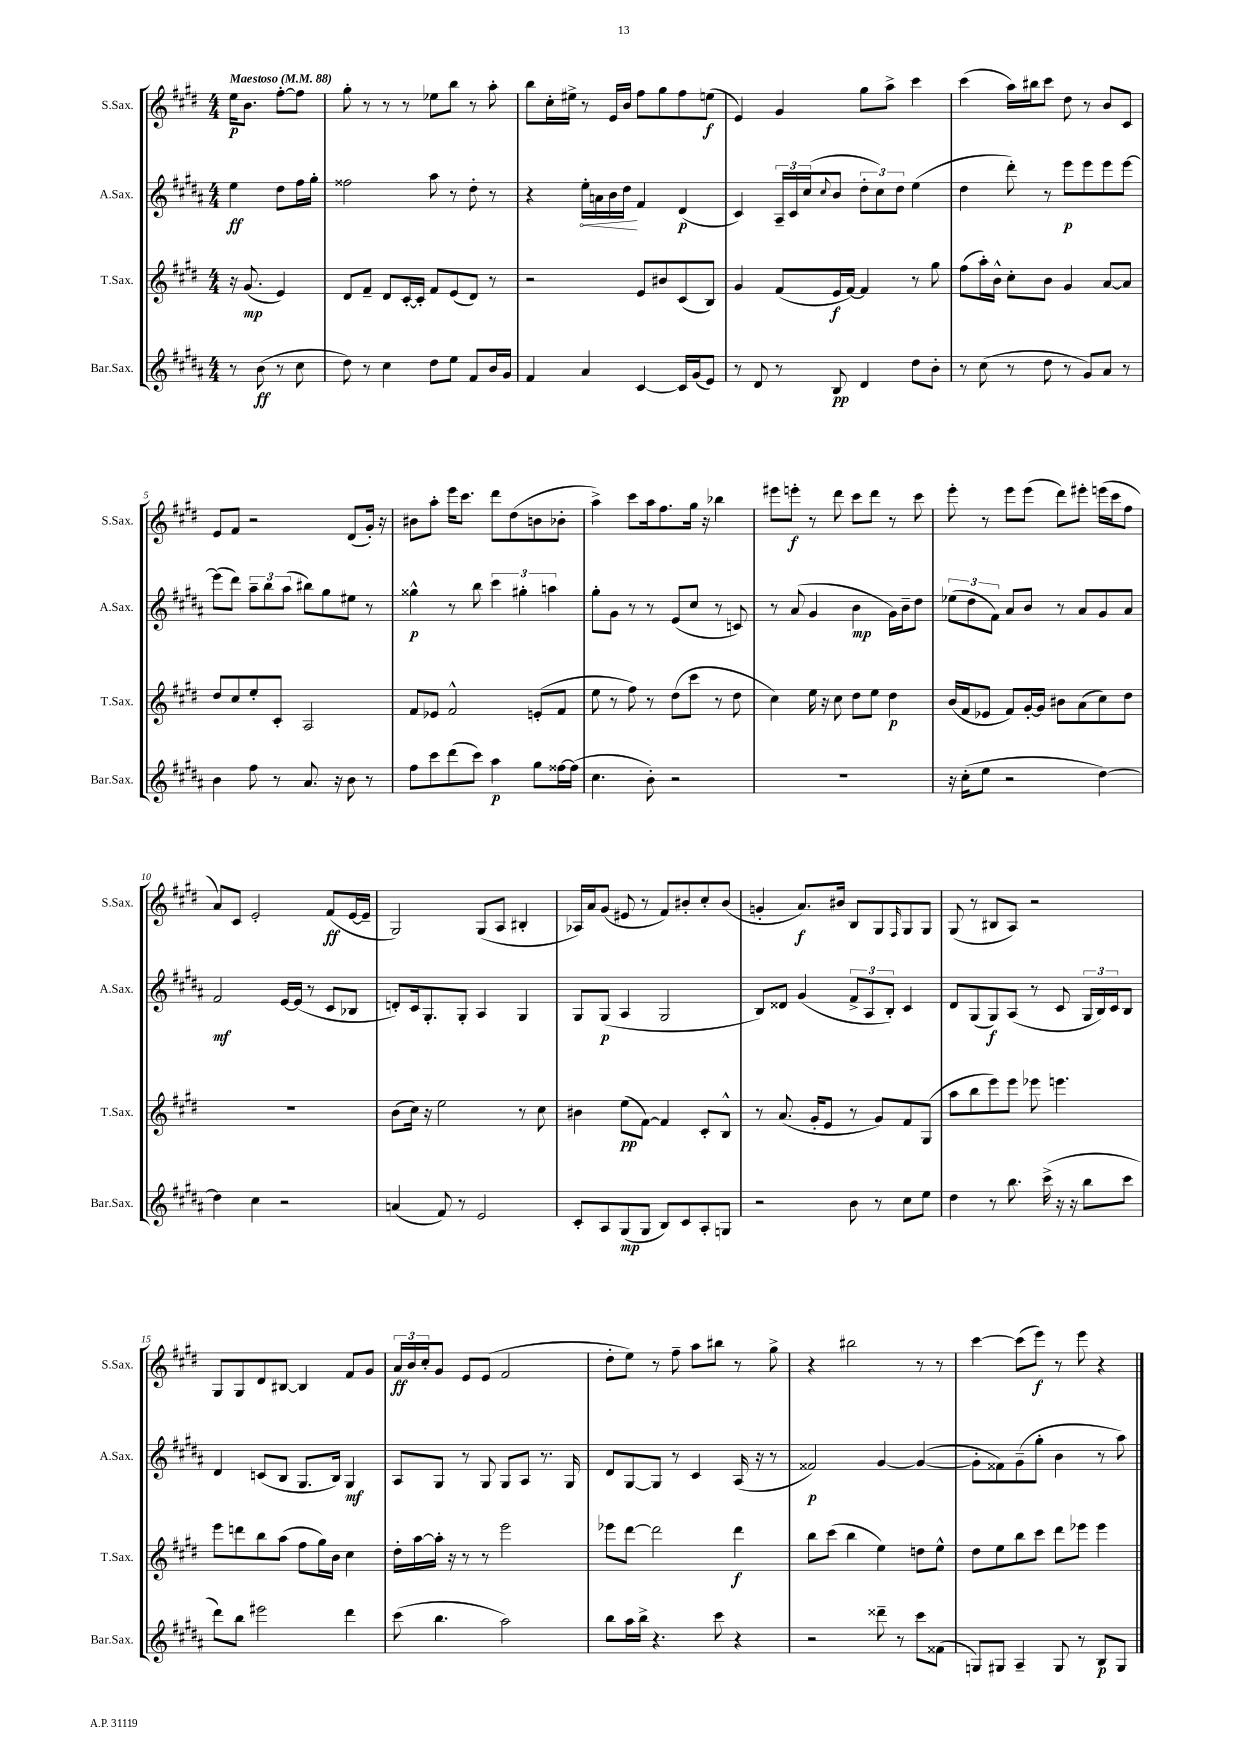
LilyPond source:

<<
\new StaffGroup <<
\new Staff = "s0" \with { instrumentName = "S.Sax." shortInstrumentName = "S.Sax." } {
    \clef treble \key e \major \numericTimeSignature \time 4/4 \partial 2 \tempo "Maestoso" 4 = 88
    e''16\p b'8. fis''8~-. fis''8 |
    gis''8-. r8 r8 r8 ees''8 b''8 r8 a''8-. |
    b''8 cis''16-. eis''16-> r8 e'16 b'16 fis''8 gis''8 fis''8 e''8\f( |
    e'4) gis'4 gis''8 a''8-> cis'''4 |
    cis'''4( a''16) bis''16 cis'''8 dis''8 r8 b'8 cis'8 |
    e'8 fis'8 r2 dis'8( gis'16-.) r16 |
    bis'8 a''8-. e'''16 cis'''8. dis'''8 dis''8( b'8 bes'8-. |
    a''4->) cis'''8 a''16 fis''8. gis''16 r16 bes''4 |
    eis'''8 e'''8-.\f r8 dis'''8 cis'''8 dis'''8 r8 cis'''8 |
    e'''8-. r8 e'''8 e'''8( dis'''8) eis'''8-. e'''16( cis'''16 fis''8 |
    a'8) cis'8 e'2-. fis'8\ff( e'16~ e'16-- |
    gis2) gis8( a8 bis4-. |
    aes16) a'16 gis'8( eis'8 r8 fis'8) bis'8-. cis''8-. bis'8( |
    g'4-. a'8.\f) bis'16 b8 gis8 \grace { fis16 } gis8 gis8 |
    gis8( r8 bis8 a8) r2 |
    gis8 gis8 dis'8 bis8~ bis4 fis'8 gis'8 |
    \tuplet 3/2 { a'16\ff b'16 cis''16-. } gis'8 e'8 e'8( fis'2 |
    dis''8-. e''8) r8 fis''8-- a''8 bis''8 r8 gis''8-> |
    r4 bis''2 r8 r8 |
    cis'''4~ cis'''8( e'''8\f) r8 e'''8 r4 \bar "|." |
}
\new Staff = "s1" \with { instrumentName = "A.Sax." shortInstrumentName = "A.Sax." } {
    \clef treble \key b \major \numericTimeSignature \time 4/4 \partial 2
    e''4\ff dis''8 fis''16 gis''16-. |
    fisis''2 ais''8 r8 dis''8-. r8 |
    r4 \once \override Hairpin.circled-tip = ##t e''16-.\< a'16 b'16 dis''16\! fis'4 dis'4\p( |
    cis'4) \tuplet 3/2 { ais16-- cis'16 cis''16( } \appoggiatura { cis''8 } b'8 \tuplet 3/2 { dis''8-. cis''8) dis''8 } e''4( |
    dis''4 dis'''8-.) r8 e'''8\p e'''8 e'''8 e'''8~ |
    e'''8( dis'''8) \tuplet 3/2 { ais''8-- b''8 ais''8( } bis''8) gis''8 eis''8 r8 |
    gisis''4-^\p r8 b''8 \tuplet 3/2 { cis'''4 gis''4-. a''4 } |
    gis''8-. gis'8 r8 r8 e'8( cis''8 r8 c'8) |
    r8 ais'8( gis'4 b'4\mp gis'16) b'16-- dis''8 |
    \tuplet 3/2 { ees''8( dis''8 fis'8) } ais'8 b'8 r8 ais'8 gis'8 ais'8 |
    fis'2\mf e'16~ e'16( r8 cis'8 bes8 |
    d'8-.) cis'16 gis8.-. gis8-. ais4 gis4 |
    gis8 gis8\p( ais4 gis2 |
    b8) disis'8 gis'4( \tuplet 3/2 { fis'8-> ais8 b8-.) } cis'4 |
    dis'8 gis8( gis8\f) ais8( r8 cis'8 \tuplet 3/2 { gis16 b16) cis'16 } b8 |
    dis'4 c'8( b8 gis8. b16) gis4\mf |
    ais8 gis8 r8 gis8 gis8 ais8 r8. gis16 |
    dis'8 gis8~ gis8 r8 cis'4 ais16( r16 r8 |
    fisis'2\p) gis'4~ gis'4~( |
    gis'8-. fisis'8) gis'8--( gis''8-. b'4 r8 ais''8) \bar "|." |
}
\new Staff = "s2" \with { instrumentName = "T.Sax." shortInstrumentName = "T.Sax." } {
    \clef treble \key e \major \numericTimeSignature \time 4/4 \partial 2
    r16 gis'8.\mp( e'4) |
    dis'8 fis'8-- dis'8 cis'16~-. cis'16-. fis'8 e'8( dis'8) r8 |
    r2 e'8 bis'8 cis'8( b8) |
    gis'4 fis'8( e'16\f fis'16~) fis'4 r8 gis''8 |
    fis''8( a''16-.) b'16-^ cis''8-. b'8 gis'4 a'8~ a'8 |
    dis''8 cis''8 e''8-. cis'8-. a2 |
    fis'8 ees'8 fis'2-^ e'8-.( fis'8 |
    e''8 r8 fis''8) r8 dis''8( cis'''8 r8 dis''8 |
    cis''4) e''16 r16 cis''8 dis''8 e''8 dis''4\p |
    b'16( fis'16 ees'8 fis'8) gis'16~-. gis'16 bis'8 a'8( cis''8) dis''8 |
    r1 |
    b'8( cis''16) r16 e''2 r8 cis''8 |
    bis'4 e''8\pp( fis'8~) fis'4 cis'8-. b8-^ |
    r8 a'8.( gis'16-. e'8 r8 gis'8) fis'8 gis8( |
    a''8 b''8 e'''8) e'''8 ees'''8 e'''4. |
    e'''8 d'''8 b''8 a''8( fis''8 gis''16) b'16 cis''4 |
    dis''16-. a''16~ a''16-. r16 r8 r8 e'''2 |
    ees'''8 dis'''8~ dis'''2 dis'''4\f |
    b''8 cis'''8( b''4 e''4) d''8 e''8-^ |
    dis''8 e''8 b''8 cis'''8 dis'''8 ees'''8 ees'''4 \bar "|." |
}
\new Staff = "s3" \with { instrumentName = "Bar.Sax." shortInstrumentName = "Bar.Sax." } {
    \clef treble \key b \major \numericTimeSignature \time 4/4 \partial 2
    r8 b'8\ff( r8 cis''8 |
    dis''8) r8 cis''4 dis''8 e''8 fis'8 b'16 gis'16 |
    fis'4 ais'4 cis'4~ cis'16 gis'16( e'8) |
    r8 dis'8 r8 b8\pp dis'4 dis''8 b'8-. |
    r8 cis''8( r8 dis''8 r8 gis'8) ais'8 r8 |
    b'4 fis''8 r8 ais'8. r16 b'8 r8 |
    fis''8 cis'''8 dis'''8( cis'''8) ais''4\p gis''8 fisis''16~ fisis''16( |
    cis''4. b'8-.) r2 |
    R1 |
    r16 cis''16-.( e''8 r2 dis''4~) |
    dis''4 cis''4 r2 |
    a'4( fis'8) r8 e'2 |
    cis'8-. ais8 gis8\mp( gis8 b8) cis'8 ais8-. g8 |
    r2 b'8 r8 cis''8 e''8 |
    dis''4 r8 b''8. cis'''16->( r16 r16 b''8 cis'''8 |
    dis'''8) b''8 eis'''2 dis'''4 |
    cis'''8( b''4. ais''2) |
    b''8 ais''16 b''16-> r4. cis'''8 r4 |
    r2 disis'''8-- r8 cis'''8 fisis'8( |
    g8) gis8 ais4-- gis8 r8 b8\p gis8 \bar "|." |
}
>>
>>
